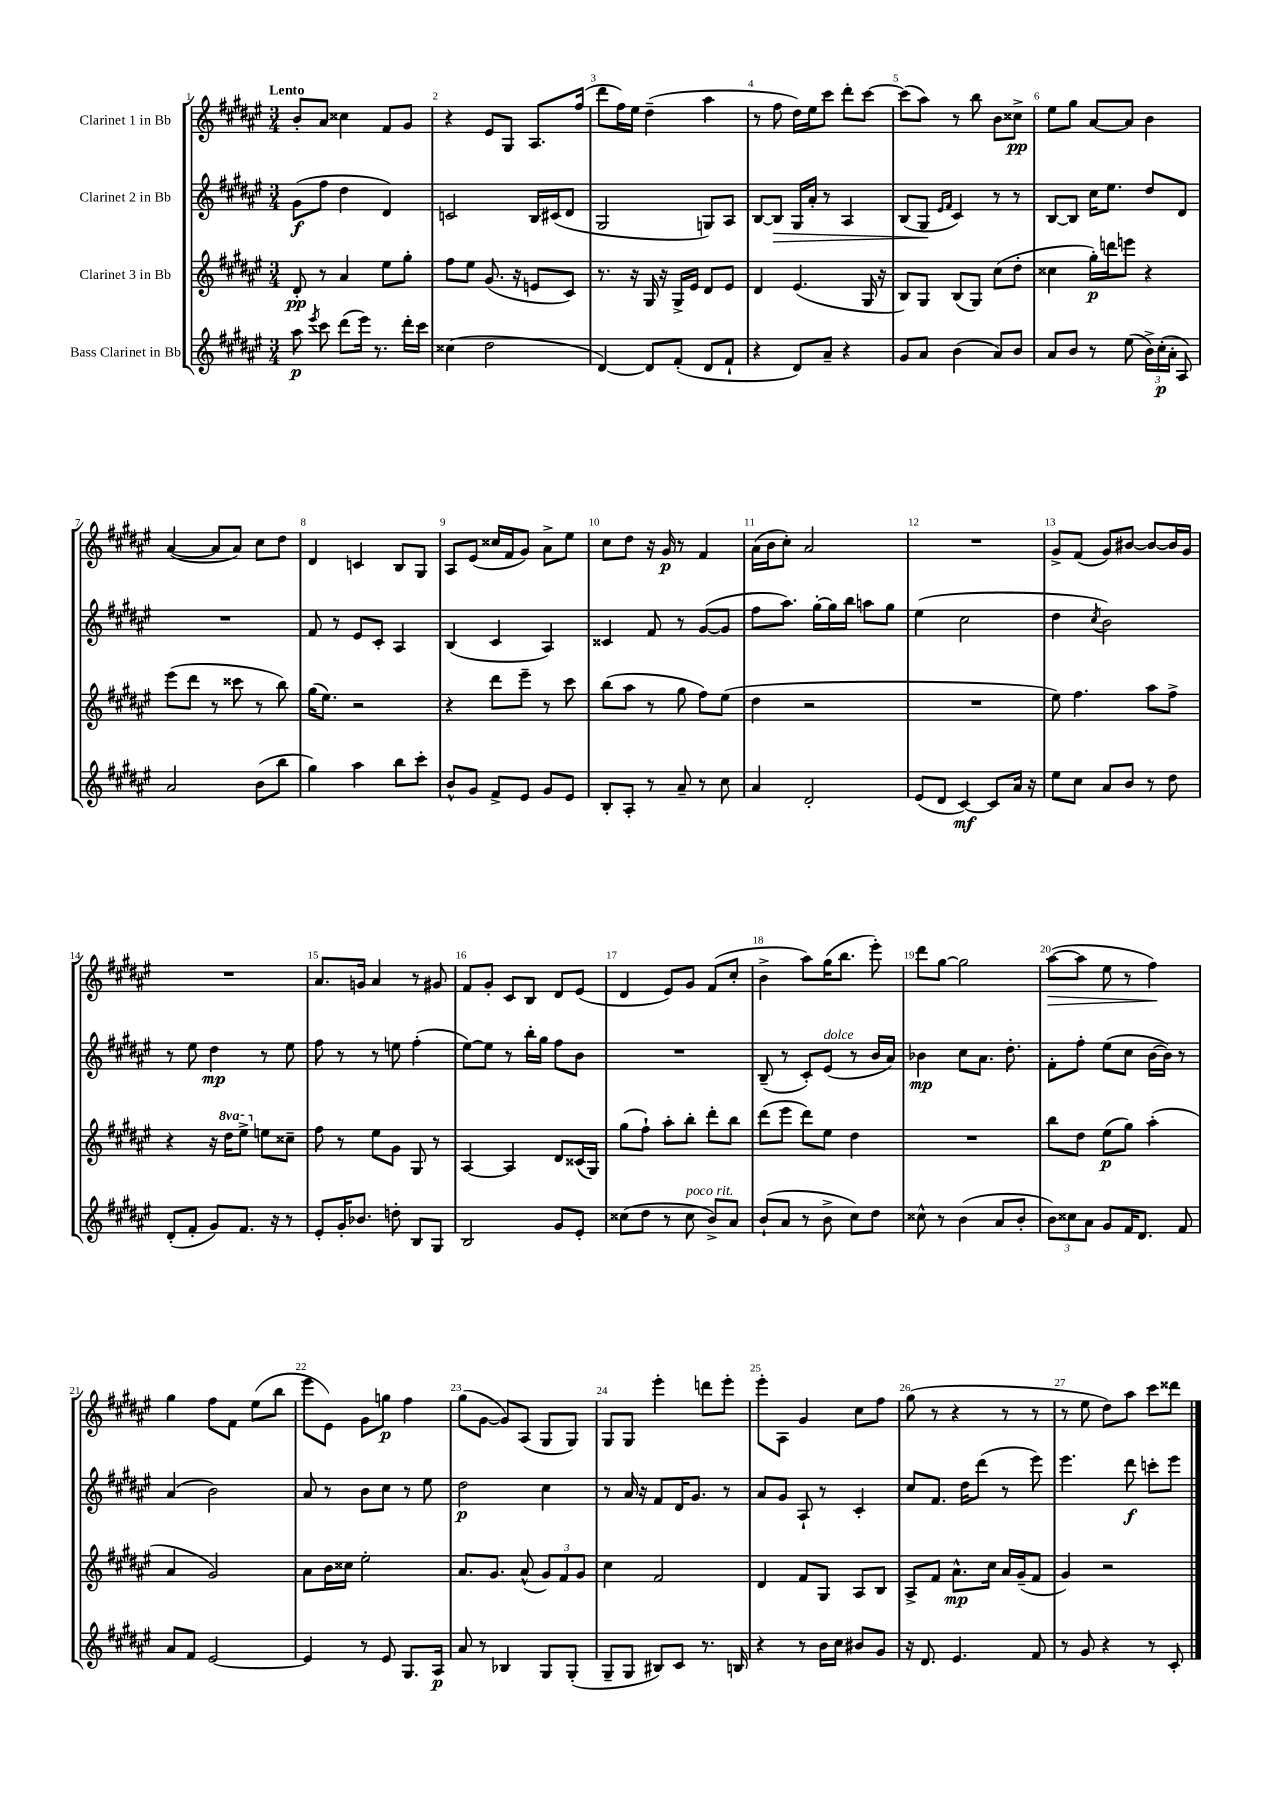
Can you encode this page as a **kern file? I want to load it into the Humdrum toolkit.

**kern	**kern	**kern	**kern
*staff4	*staff3	*staff2	*staff1
*clefG2	*clefG2	*clefG2	*clefG2
*k[f#c#g#d#a#e#]	*k[f#c#g#d#a#e#]	*k[f#c#g#d#a#e#]	*k[f#c#g#d#a#e#]
*M3/4	*M3/4	*M3/4	*M3/4
8aa#\	8d#'/	(8g#\L	8b'/L
8qeee#/	.	.	.
8ccc#\	8r	8ff#\J	8a#/J
(8ddd#\L	4a#/	4dd#\	4cc##\
16eee#\Jk)	.	.	.
8.r	.	.	.
.	8ee#\L	4d#/)	8f#/L
16ddd#'\LL	8gg#'\J	.	8g#/J
16ccc#\JJ	.	.	.
=	=	=	=
(4cc##\	8ff#\L	2c/	4r
.	8ee#\J	.	.
2dd#\	(8.g#/	.	8e#/L
.	.	.	8G#/J
.	16r	.	.
.	8e/L	16B/LL	8.A#/L
.	.	(16c#/J	.
.	8c#/J)	8d#/J	.
.	.	.	(16ff#/Jk
=	=	=	=
[4d#/)	8.r	2G#/	8ddd#\L
.	.	.	16ff#\L)
.	16r	.	16ee#\JJ
8d#/]L	16G#/	.	(4dd#~\
.	16r	.	.
(8f#'/J	16G#^/LL	.	.
.	16e#/JJ	.	.
8d#/L	8d#/L	8G/L)	4aa#\
8f#`/J	8e#/J	8A#/J	.
=	=	=	=
4r	4d#/	[8B/L	8r
.	.	8B/]J	8ff#\
8d#/L)	(4.e#/	16G#/LL	16dd#\LL)
.	.	16a#'/JJ	16ee#\J
8a#~/J	.	8r	8ccc#\J
4r	.	4A#/	8ddd#'\L
.	16G#/	.	[8ccc#\J
.	16r	.	.
=	=	=	=
8g#/L	8B/L)	(8B/L	(8ccc#\]L
8a#/J	8G#/J	8G#/J	8aa#\J)
.	.	16qqe#/LL	.
.	.	16qqf#/JJ	.
(4b\	(8B/L	4c#/)	8r
.	8G#/J)	.	8bb\
8a#/L)	(8cc#\L	8r	8b\L
8b/J	8dd#'\J	8r	8cc##^\J
=	=	=	=
8a#/L	4cc##\	[8B/L	8ee#\L
8b/J	.	8B/]J	8gg#\J
8r	16gg#'\LL)	16cc#\LK	[8a#/L
.	16ddd\J	8.ee#\J	.
(8ee#\	8eee\J	.	8a#/]J
24b^\LL)	4r	8dd#/L	4b\
(24cc#'\	.	.	.
24a#'\JJ	.	.	.
8A#/)	.	8d#/J	.
=	=	=	=
2a#/	(8eee#\L	2.r	([4a#/
.	8ddd#\J	.	.
.	8r	.	8a#/]L
.	8ccc##\	.	8a#/J)
(8b\L	8r	.	8cc#\L
8bb\J	8bb\)	.	8dd#\J
=	=	=	=
4gg#\)	(16gg#\LK	8f#/	4d#/
.	8.ee#\J)	.	.
.	.	8r	.
4aa#\	2r	8e#/L	4c/
.	.	8c#'/J	.
8bb\L	.	4A#/	8B/L
8ccc#'\J	.	.	8G#/J
=	=	=	=
8b^^/L	4r	(4B/	8A#/L
8g#/J	.	.	(8e#/J
8f#^/L	8ddd#\L	4c#/	16cc##/LL
.	.	.	16f#/J
8e#/J	8eee#~\J	.	8g#/J)
8g#/L	8r	4A#/)	8a#^\L
8e#/J	8ccc#\	.	8ee#\J
=	=	=	=
8B'/L	(8bb\L	4c##/	8cc#\L
8A#'/J	8aa#\J	.	8dd#\J
8r	8r	8f#/	16r
.	.	.	16g#/
8a#~/	8gg#\	8r	8r
8r	8ff#\L)	([8g#/L	4f#/
8cc#\	(8ee#\J	8g#/]J	.
=	=	=	=
4a#/	4dd#\	8ff#\L	(16a#\LL
.	.	.	16b\J
.	.	8.aa#\J)	8cc#'\J)
2d#'/	2r	.	2a#/
.	.	[16gg#'\LL	.
.	.	16gg#\]	.
.	.	16bb\JJ	.
.	.	8aa\L	.
.	.	8gg#\J	.
=	=	=	=
(8e#/L	2.r	(4ee#\	2.r
8d#/J	.	.	.
[4c#/)	.	2cc#\	.
8c#/]L	.	.	.
16a#/Jk	.	.	.
16r	.	.	.
=	=	=	=
8ee#\L	8ee#\)	4dd#\	8g#^/L
8cc#\J	4.ff#\	.	(8f#/J
.	.	8qcc#/	.
8a#/L	.	2b\)	8g#/L)
8b/J	.	.	[8b#/J
8r	8aa#\L	.	8b#/_L
8dd#\	8ff#^\J	.	16b#/]L
.	.	.	16g#/JJ
=	=	=	=
(8d#'/L	4r	8r	2.r
8f#'/J	.	8ee#\	.
8g#/L)	16r	4dd#\	.
.	16ddd#\LK	.	.
8.f#/J	8eee#^\J	.	.
.	8ee\L	8r	.
16r	.	.	.
8r	8cc##~\J	8ee#\	.
=	=	=	=
8e#'/L	8ff#\	8ff#\	8.a#/L
16g#'/K	8r	8r	.
8.b-/J	.	.	16g/Jk
.	8ee#\L	8r	4a#/
8dd'\	8g#\J	8ee\	.
8B/L	8G#/	(4ff#'\	8r
8G#/J	8r	.	8g#/
=	=	=	=
2B/	[4A#/	[8ee#\L)	8f#/L
.	.	8ee#\]J	8g#'/J
.	4A#/]	8r	8c#/L
.	.	16bb'\LL	8B/J
.	.	16gg#\JJ	.
8g#/L	8d#/L	8ff#\L	8d#/L
8e#'/J	(16c##/L	8b\J	(8e#/J
.	16G#/JJ)	.	.
=	=	=	=
(8cc##\L	(8gg#\L	2.r	4d#/
8dd#\J	8ff#`\J)	.	.
8r	8aa#'\L	.	8e#/L)
8cc##\	8bb'\J	.	8g#/J
8b^/L)	8ddd#'\L	.	(8f#/L
8a#/J	8bb\J	.	8cc#'/J
=	=	=	=
(8b`/L	(8ddd#\L	(8B~/	4b^\
8a#/J	8eee#\J	8r	.
8r	8ddd#\L)	8c#'/L)	8aa#\L)
8b^\	8ee#\J	(8e#/J	(16gg#\K
.	.	.	8.bb\J
8cc#\L)	4dd#\	8r	.
8dd#\J	.	16b/LL	8eee#'\)
.	.	16a#/JJ)	.
=	=	=	=
8cc##^^\	2.r	4b-\	8ddd#\L
8r	.	.	[8gg#\J
(4b\	.	8cc#\L	2gg#\]
.	.	8.a#\J	.
8a#/L	.	.	.
.	.	8.dd#'\	.
8b'/J	.	.	.
=	=	=	=
12b\L)	8bb\L	8f#'\L	([8aa#\L
12cc##\	.	.	.
.	8dd#\J	8ff#'\J	8aa#\]J
12a#\J	.	.	.
8g#/L	(8ee#\L	(8ee#\L	8ee#\
16f#/K	8gg#\J)	8cc#\J	8r
8.d#/J	.	.	.
.	(4aa#'\	[16b\LL	4ff#\)
.	.	16b\]JJ)	.
8f#/	.	8r	.
=	=	=	=
8a#/L	4a#/	(4a#/	4gg#\
8f#/J	.	.	.
[2e#/	2g#/)	2b\)	8ff#\L
.	.	.	8f#\J
.	.	.	(8ee#\L
.	.	.	8bb\J
=	=	=	=
4e#/]	8a#\L	8a#/	8eee#\L
.	16b\L	8r	8e#\J)
.	16cc##\JJ	.	.
8r	2ee#'\	8b\L	8g#\L
8e#/	.	8cc#\J	8gg\J
8.G#/L	.	8r	4ff#\
.	.	8ee#\	.
16A#/Jk	.	.	.
=	=	=	=
8a#/	8.a#/L	2dd#\	(8gg#\L
8r	.	.	[8g#\J
.	8.g#/J	.	.
4B-/	.	.	8g#/]L)
.	(8a#^^/	.	(8A#/J
8G#/L	12g#/L)	4cc#\	8G#/L
.	12f#/	.	.
(8G#'/J	.	.	8G#/J)
.	12g#/J	.	.
=	=	=	=
8G#~/L	4cc#\	8r	8G#/L
8G#/J	.	16a#/	8G#/J
.	.	16r	.
8B#/L)	2f#/	8f#/L	4eee#'\
8c#/J	.	16d#/K	.
.	.	8.g#/J	.
8.r	.	.	8ddd\L
.	.	8r	8eee#'\J
16B/	.	.	.
=	=	=	=
4r	4d#/	8a#/L	8eee#'\L
.	.	8g#/J	8A#\J
8r	8f#/L	8A#`/	4g#/
16b\LL	8G#/J	8r	.
16cc#\JJ	.	.	.
8b#/L	8A#/L	4c#'/	8cc#\L
8g#/J	8B/J	.	8ff#\J
=	=	=	=
16r	8A#^/L	8cc#/L	(8gg#\
8.d#/	.	.	.
.	8f#/J	8.f#/J	8r
4.e#/	8.a#^^\L	.	4r
.	.	16dd#\LK	.
.	.	(8ddd#\J	.
.	16cc#\Jk	.	.
.	16a#/LL	8r	8r
.	(16g#~/J	.	.
8f#/	8f#/J	8eee#\)	8r
=	=	=	=
8r	4g#/)	4.eee#\	8r
8g#/	.	.	8ee#\
4r	2r	.	8dd#\L)
.	.	8ddd#\	8aa#\J
8r	.	8ccc'\L	8ccc#\L
8c#'/	.	8eee#\J	8ddd##\J
==	==	==	==
*-	*-	*-	*-
